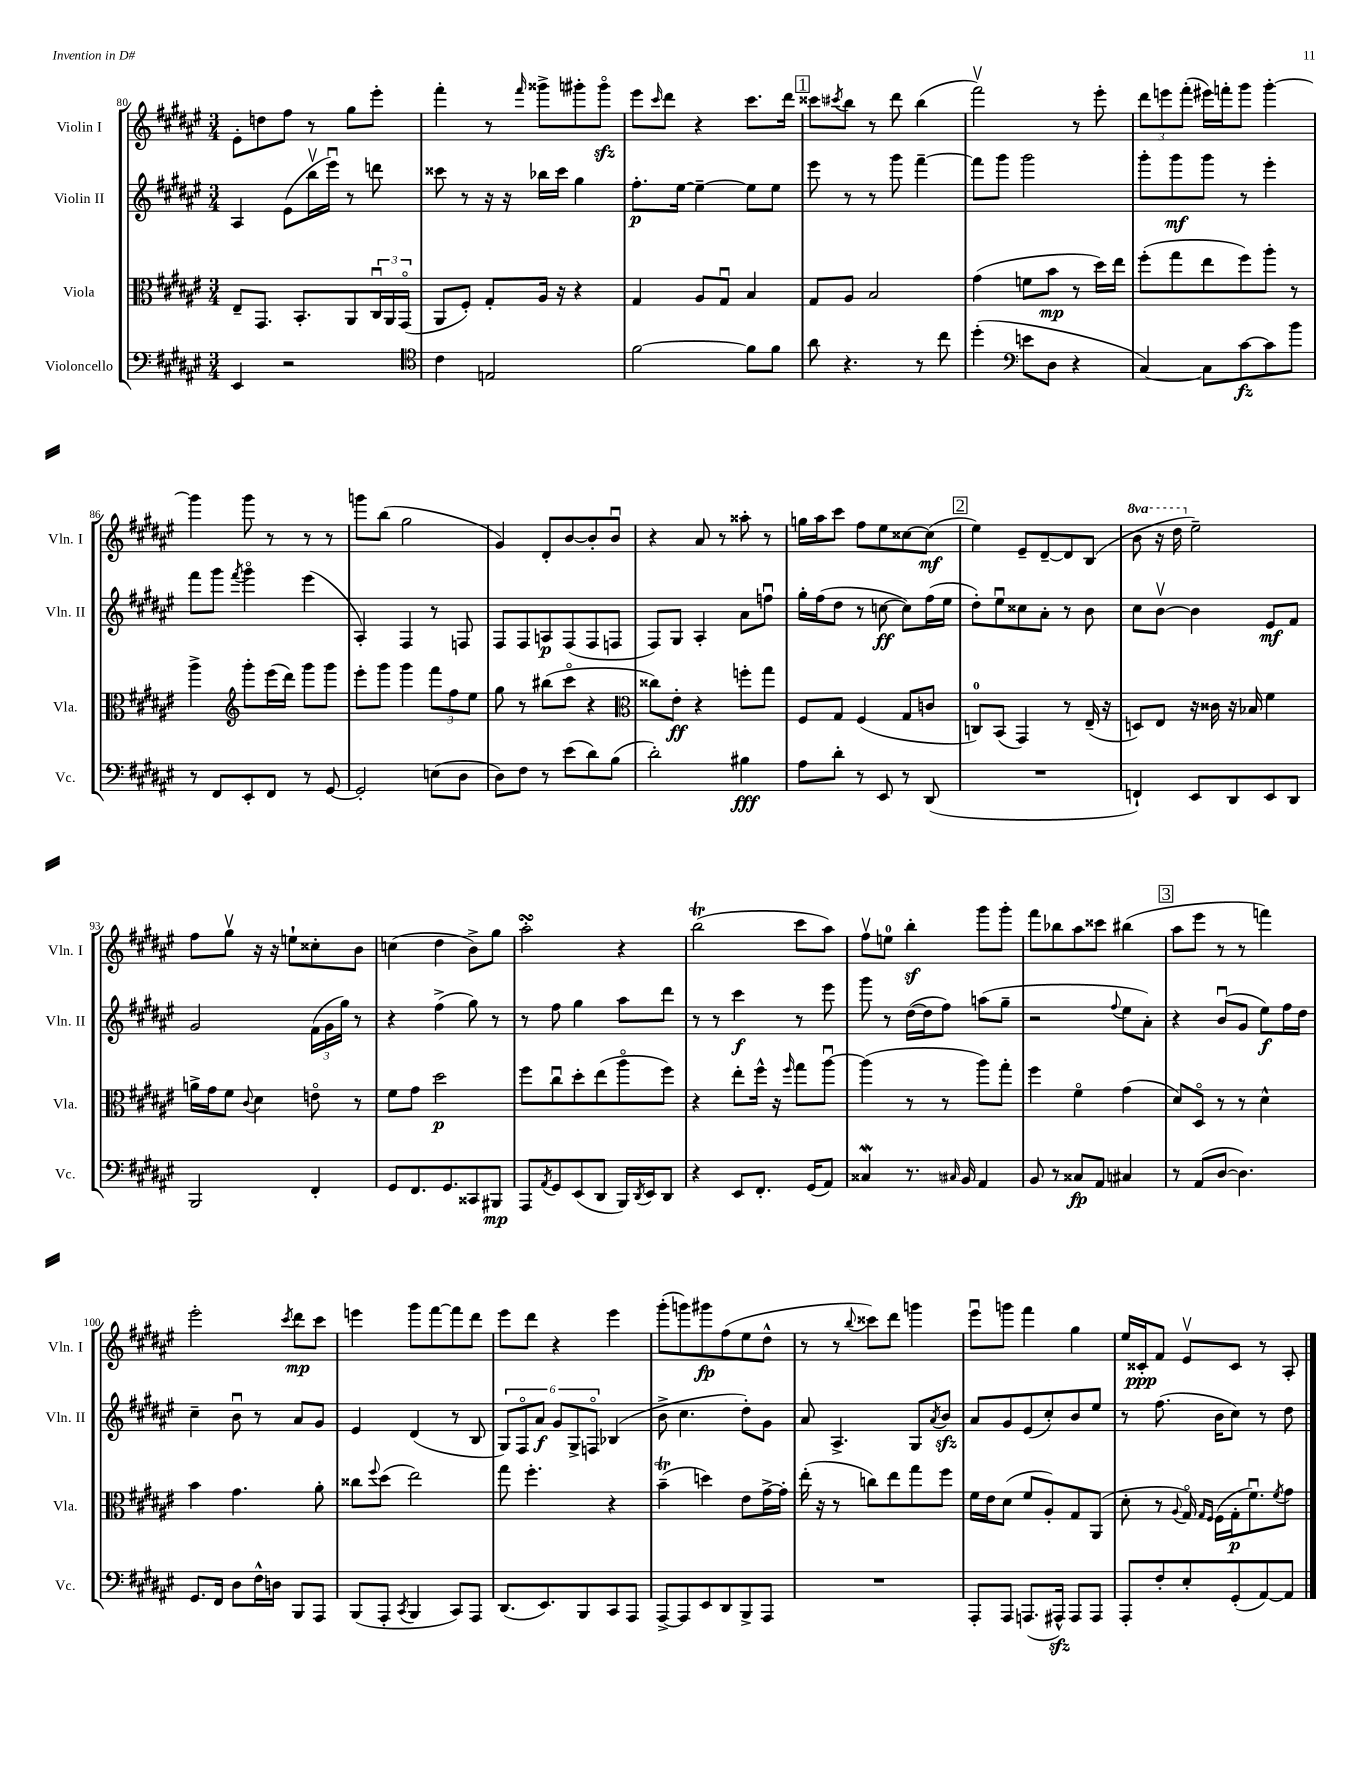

**kern	**kern	**kern	**kern
*staff4	*staff3	*staff2	*staff1
*clefF4	*clefC3	*clefG2	*clefG2
*k[f#c#g#d#a#e#]	*k[f#c#g#d#a#e#]	*k[f#c#g#d#a#e#]	*k[f#c#g#d#a#e#]
*M3/4	*M3/4	*M3/4	*M3/4
4EE#/	8E#~/L	4A#/	8e#'\L
.	8.GG#/J	.	8dd\
2r	.	(8e#\L	8ff#\J
.	8.BB'/L	.	.
.	.	16bbv\L	8r
.	.	16eee#u\JJ)	.
.	8AA#/	8r	8gg#\L
.	24C#u/L	8ddd\	8eee#'\J
.	24AA#/	.	.
.	(24GG#o/JJ	.	.
=	=	=	=
*clefC4	*	*	*
4c#\	8AA#/L	8ccc##\	4fff#'\
.	8F#'/J)	8r	.
2E/	8G#'/L	16r	8r
.	.	16r	.
.	.	.	16qqfff#/
.	16A#/Jk	16bb-\LL	8ggg##^\L
.	16r	16ccc##\JJ	.
.	4r	4gg#\	8ggg#'\
.	.	.	8ggg#o\J
=	=	=	=
[2f#\	4G#/	8.ff#'\L	8eee#\L
.	.	.	16qqccc#/
.	.	.	8ddd#\J
.	.	[16ee#\Jk	.
.	8A#/L	4ee#~\_	4r
.	8G#u/J	.	.
8f#\]L	4B/	8ee#\]L	8.ccc#\L
8f#\J	.	8ee#\J	.
.	.	.	16ddd#\Jk
=	=	=	=
8a#\	8G#/L	8eee#\	8ccc##\L
.	.	.	8qccc#/
4.r	8A#/J	8r	8bb\J
.	2B/	8r	8r
.	.	8ggg#\	8ddd#\
8r	.	[4fff#~\	(4bb\
8cc#\	.	.	.
=	=	=	=
(4dd#'\	(4g#\	8fff#\]L	2fff#v\)
.	.	8ggg#\J	.
*clefF4	*	*	*
8e\L	8f\L	2ggg#\	.
8D#\J	8b\J	.	.
4r	8r	.	8r
.	16dd#\LL)	.	8eee#'\
.	16ee#\JJ	.	.
=	=	=	=
[4C#/)	(8ff#'\L	8ggg#'\L	12ddd#\L
.	.	.	12eee\
.	8gg#\	8ggg#\	.
.	.	.	(12fff#'\J
8C#\]L	8ee#\	8ggg#\J	16eee#\LL)
.	.	.	16fff'\J
[8c#\	8ff#\)	8r	8ggg#\J
8c#\]	8aa#'\J	4eee#'\	[4ggg#'\
8b\J	8r	.	.
=	=	=	=
8r	4aa#^\	8fff#\L	4ggg#\]
8FF#/L	.	8ggg#\J	.
*	*clefG2	*	*
.	.	8qfff#/	.
8EE#'/	8ggg#'\L	4ggg#o\	8ggg#\
8FF#/J	(16eee#\L	.	8r
.	16ddd#\JJ)	.	.
8r	8ggg#\L	(4eee#\	8r
[8GG#/	8ggg#\J	.	8r
=	=	=	=
2GG#'/]	8eee#'\L	4A#'/)	8ggg\L
.	8ggg#\J	.	(8bb\J
.	4ggg#\	4F#/	2gg#\
(8E\L	12fff#\L	8r	.
.	12ff#\	.	.
8D#\J	.	8F/	.
.	12ee#\J	.	.
=	=	=	=
8D#\L)	8gg#\	8F#/L	4g#/)
8F#\J	8r	8F#/	.
8r	(8bb#\L	8A/	8d#'/L
(8e#\L	8ccc#o\J	(8F#/	[8b/
8d#\)	4r	8F#/	8b'/]
(8B\J	.	8F/J	8bu/J
=	=	=	=
*	*clefC3	*	*
2d#'\)	8cc##\L)	8F#/L)	4r
.	8e#'\J	8G#/J	.
.	4r	4A#'/	8a#/
.	.	.	8r
4B#\	8ff'\L	8a#\L	8aa##'\
.	8gg#\J	8ffu\J	8r
=	=	=	=
8A#\L	8F#/L	16gg#'\LL	16gg\LL
.	.	(16ff#\J	16aa#\J
8d#'\J	8G#/J	8dd#\J	8ccc#\J
8r	(4F#/	8r	8ff#\L
8EE#/	.	[8cc\	8ee#\
8r	8G#/L	8cc\]L)	[8cc##\
(8DD#/	8c/J	(16ff#\L	(8cc##\]J
.	.	16ee#\JJ	.
=	=	=	=
2.r	8C/L)	8dd#'\L)	4ee#\)
.	(8BB/J	8ee#u\	.
.	4GG#/)	8cc##\	8e#~/L
.	.	8a#'\J	[8d#~/
.	8r	8r	8d#/]
.	(16E#~/	8b\	(8B/J
.	16r	.	.
=	=	=	=
4FF`/)	8D/L)	8cc#\L	8bb\
.	8E#/J	[8bv\J	16r
.	.	.	16ddd#\
8EE#/L	16r	4b\]	2ee#~\)
.	16c##\	.	.
8DD#/	16r	.	.
.	16B-/	.	.
8EE#/	4f#\	8e#/L	.
8DD#/J	.	8f#/J	.
=	=	=	=
2BBB/	16a^\LL	2g#/	8ff#\L
.	16g#\J	.	.
.	8f#\J	.	8gg#v\J
.	8qqc#/	.	.
.	4d#\	.	16r
.	.	.	16r
.	.	.	8ee`\L
4FF#'/	8eo\	(24f#\LL	8cc##'\
.	.	24g#\	.
.	.	24gg#\JJ)	.
.	8r	8r	8b\J
=	=	=	=
8GG#/L	8f#\L	4r	(4cc\
8.FF#/	8g#\J	.	.
.	2dd#\	(4ff#^\	4dd#\
8.GG#/	.	.	.
8CC##/	.	8gg#\)	8b^\L)
8BBB#/J	.	8r	8gg#\J
=	=	=	=
8AAA#/L	8ff#\L	8r	2aa#'\
8qAA#/	.	.	.
8GG#/	8cc#u\	8ff#\	.
(8EE#/	8dd#'\	4gg#\	.
8DD#/J	(8ee#\	.	.
16BBB/LL)	8aa#o\	8aa#\L	4r
8qDD#/	.	.	.
16EE#/J	.	.	.
8DD#/J	8ff#\J)	8ddd#\J	.
=	=	=	=
4r	4r	8r	(2bb\
.	.	8r	.
8EE#/L	8ee#'\L	4ccc#\	.
8.FF#'/J	16ff#^^\Jk	.	.
.	16r	.	.
.	16qqff#/	.	.
.	8gg#\L	8r	8ccc#\L
(16GG#/LK	.	.	.
8AA#/J)	[8aa#u\J	8eee#\	8aa#\J)
=	=	=	=
4C##/	(4aa#\]	8ggg#\	8ff#v\L
.	.	8r	8ee\J
8.r	8r	([16dd#\LL	4bb'\
.	.	16dd#\]J	.
.	8r	8ff#\J)	.
16qqC#/	.	.	.
16BB/	.	.	.
4AA#/	8aa#\L)	(8aa\L	8ggg#\L
.	8gg#'\J	8gg#~\J	8ggg#'\J
=	=	=	=
8BB/	4ff#\	2r	8fff#\L
8r	.	.	8bb-\
8C##/L	4f#o\	.	8aa#\
8AA#/J	.	.	8ccc##\J
.	.	8qqff#/	.
4C#/	(4g#\	8ee#\L	(4bb#\
.	.	8a#'\J)	.
=	=	=	=
8r	8d#/L)	4r	8aa#\L
(8AA#/L	8D#o/J	.	8eee#\J
[8D#/J	8r	(8bu/L	8r
4.D#\])	8r	8g#/J	8r
.	4d#^^\	8ee#\L)	4fff\)
.	.	16ff#\L	.
.	.	16dd#\JJ	.
=	=	=	=
8.GG#/L	4b\	4cc#~\	2eee#'\
16FF#/Jk	.	.	.
8D#\L	4.g#\	8bu\	.
16F#^^\L	.	8r	.
16D\JJ	.	.	.
.	.	.	8qccc#/
8BBB/L	.	8a#/L	8ddd#\L
8AAA#/J	8a#'\	8g#/J	8ccc#\J
=	=	=	=
(8BBB/L	8cc##\L	4e#/	4eee\
.	8qqff#/	.	.
8AAA#'/J	(8dd#\J	.	.
8qCC#/	.	.	.
4BBB/	2ee#\)	(4d#/	8ggg#\L
.	.	.	[8fff#\
8CC#/L)	.	8r	8fff#\]
8AAA#/J	.	8B/	8ddd#\J
=	=	=	=
(8.DD#/L	8gg#\	12G#/L)	8eee#\L
.	.	12F#o/	.
.	4.ff#'\	.	8ddd#\J
.	.	12a#/J	.
8.EE#/)	.	.	.
.	.	12g#/L	4r
.	.	12G#^/	.
8BBB/	.	.	.
.	.	12Fo/J	.
8CC#/	4r	(4B-/	4eee#\
8AAA#/J	.	.	.
=	=	=	=
[8AAA#^/L	(4b~\	8b^\	(8ggg#'\L
8AAA#/]	.	4.cc#\	8ggg\)
8EE#/	4dd\)	.	8ggg#\
8DD#/	.	.	(8ff#\
8BBB^/	8e#\L	8dd#'\L)	8ee#\
8AAA#/J	[16g#^\L	8g#\J	8dd#^^\J
.	16g#'\]JJ	.	.
=	=	=	=
2.r	(16ee#'\	8a#/	8r
.	16r	.	.
.	8r	4.A#^/	8r
.	.	.	8qqbb/
.	8cc\L)	.	8ccc##\L)
.	8ee#\	.	8ddd#\J
.	8gg#\	8G#/L	4ggg\
.	.	8qa#/	.
.	8ff#\J	8b/J	.
=	=	=	=
8AAA#'/L	16f#\LL	8a#/L	8eee#u\L
.	16e#\J	.	.
8AAA#/J	(8d#\J	8g#/	8ggg\J
(8.AAA/L	8f#/L	(8e#/	4fff#\
.	8A#'/)	8cc#'/)	.
16AAA#^^/Jk)	.	.	.
8AAA#/L	8G#/	8b/	4gg#\
8AAA#/J	(8AA#/J	8ee#/J	.
=	=	=	=
8AAA#'/L	8d#'\	8r	16ee#/LL
.	.	.	16c##'/J
8F#'/	8r	(8.ff#\	8f#/J
.	8qqA#/	.	.
8E#'/	16G#o/)	.	8e#v/L
.	16qqG#/LL	.	.
.	16qqF#/JJ	.	.
.	(16F#\LL	16b\LK	.
(8GG#'/	16G#'\J	8cc#\J)	8c##/J
.	8.f#u\)	.	.
[8AA#/)	.	8r	8r
.	8qf#/	.	.
8AA#/]J	8g#\J	8dd#\	8A#'/
==	==	==	==
*-	*-	*-	*-
